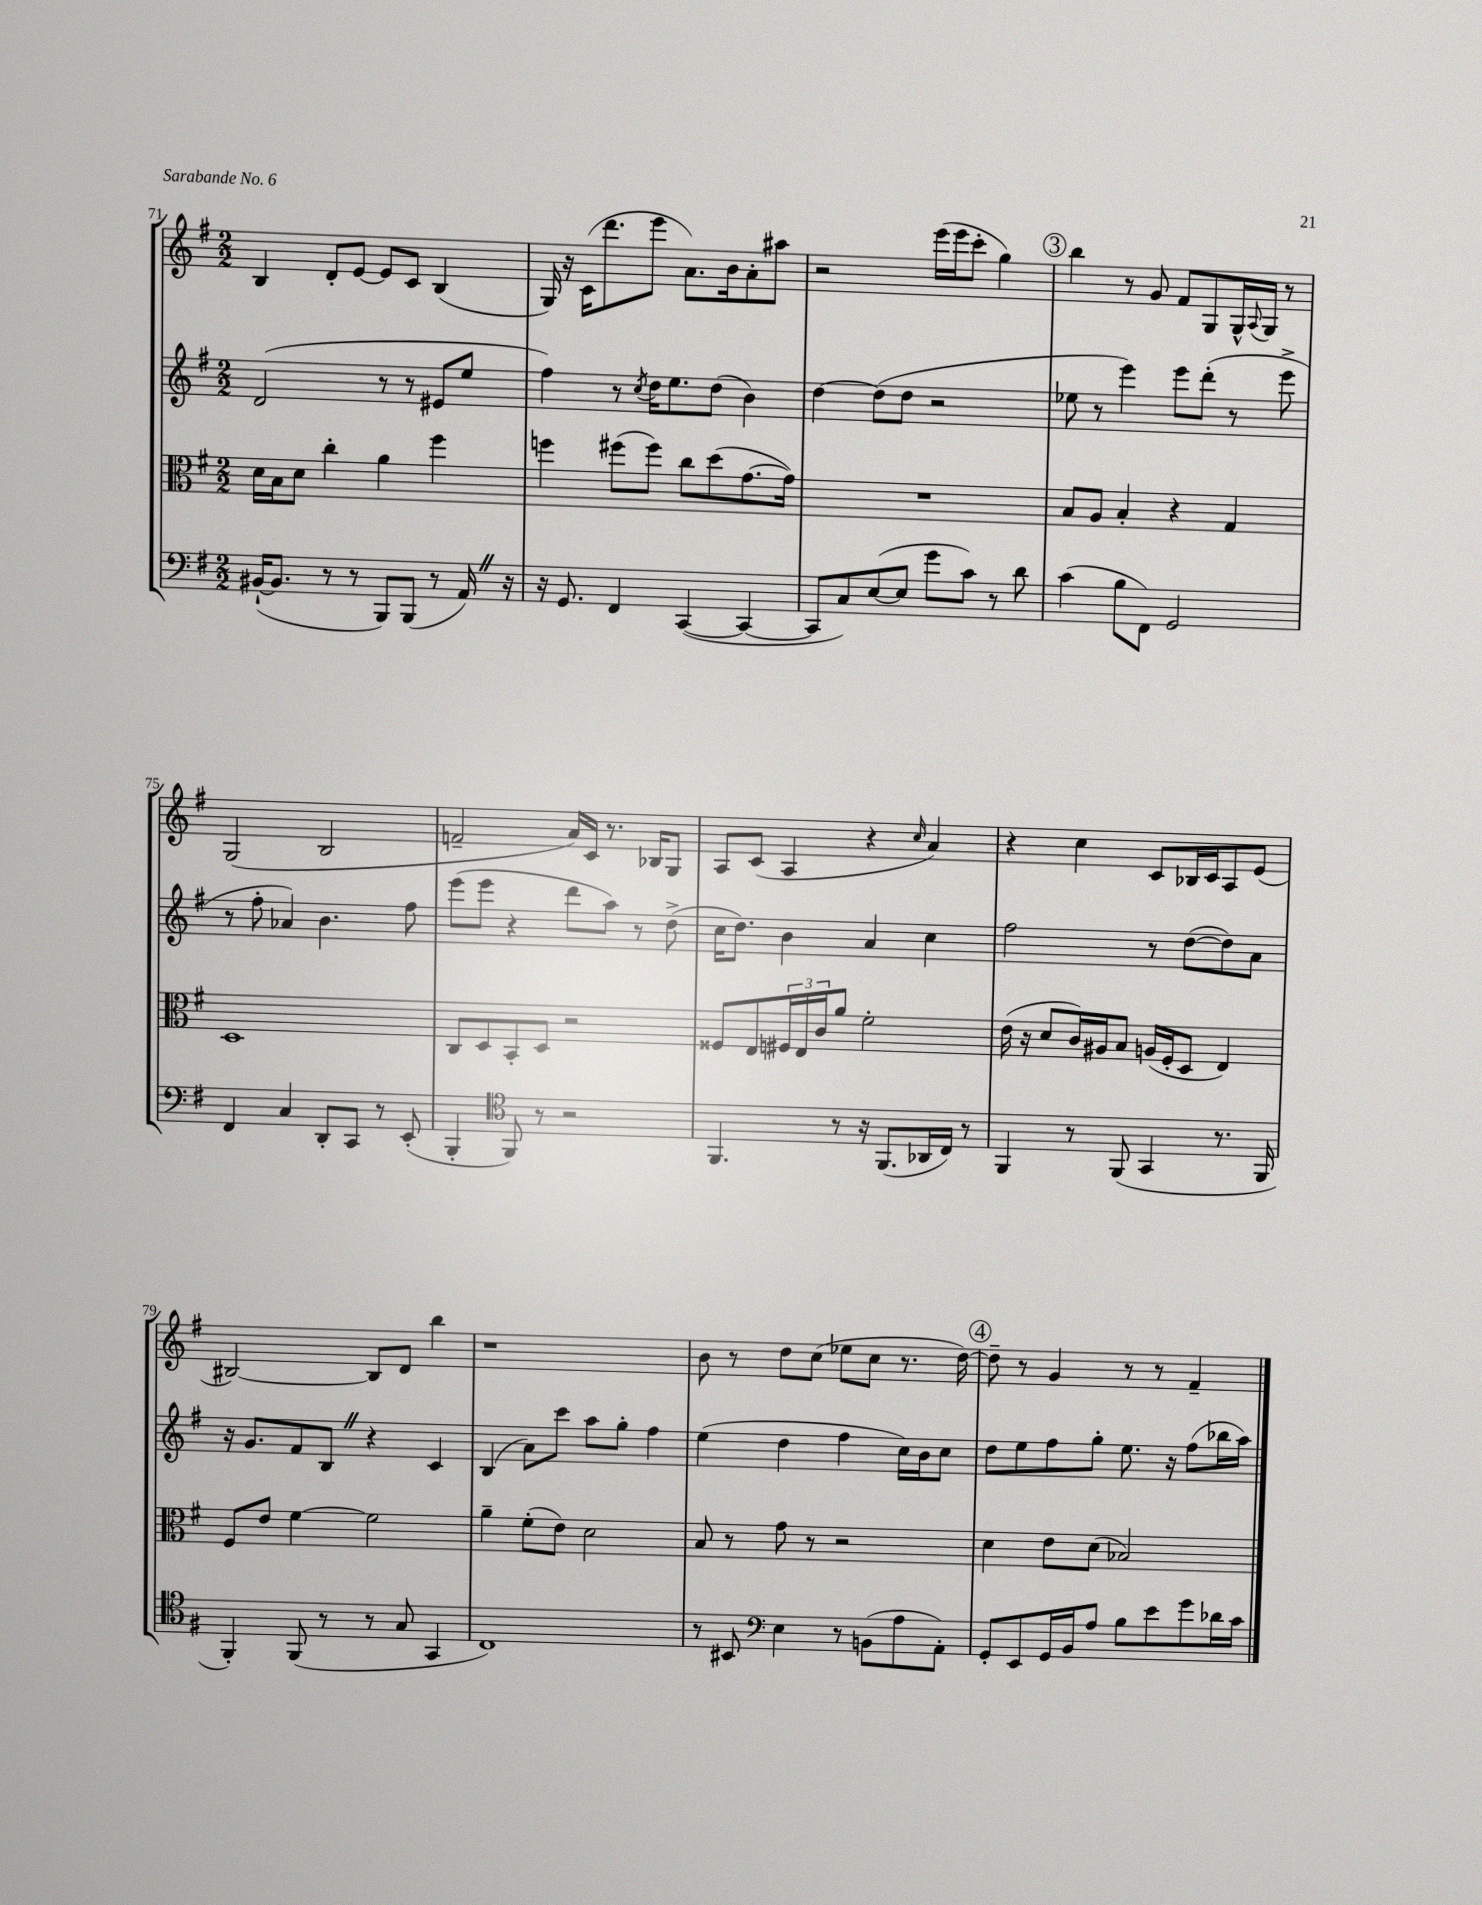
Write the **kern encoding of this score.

**kern	**kern	**kern	**kern
*staff4	*staff3	*staff2	*staff1
*clefF4	*clefC3	*clefG2	*clefG2
*k[f#]	*k[f#]	*k[f#]	*k[f#]
*M2/2	*M2/2	*M2/2	*M2/2
([16BB#`	16d	(2d	4B
8.BB#]	16B	.	.
.	8d	.	.
8r	4cc'	.	8d'
8r	.	.	[8e
8BBB)	4a	8r	8e]
(8BBB	.	8r	8c
8r	4ff#	8e#	(4B
16AA)	.	8ee	.
16r	.	.	.
=	=	=	=
16r	4ff	4ff#)	16G)
8.GG	.	.	16r
.	.	.	(16c
.	.	.	8.ddd
4FF#	(8ff#	8r	.
.	.	8qcc	.
.	8ff#)	16dd	8eee
.	.	8.ee	.
([4CC	8cc	.	8.a)
.	(8dd	(8dd	.
.	.	.	16b
4CC_	[8.g	4b)	8a'
.	.	.	8aa#
.	16g])	.	.
=	=	=	=
8CC]	1r	[4dd	2r
8C)	.	.	.
([8E	.	(8dd]	.
8E]	.	8dd	.
8g	.	2r	(16eee
.	.	.	16eee
8c)	.	.	8ccc'
8r	.	.	4gg)
8d	.	.	.
=	=	=	=
(4c	8B	8ee-	4bb
.	8A	8r	.
8B	4B'	4eee)	8r
8FF#)	.	.	8g
2GG	4r	8eee	8f#
.	.	(8ddd'	8G
.	4G	8r	16G^^
.	.	.	8qqA
.	.	.	16G
.	.	8eee^	8r
=	=	=	=
4FF#	1D	8r	(2G
.	.	8ff#'	.
4C	.	4a-)	.
8DD'	.	4.b	2B
8CC	.	.	.
8r	.	.	.
(8EE'	.	8ff#	.
=	=	=	=
4BBB'	8C	(8eee	2f~
.	8D	8eee	.
*clefC4	*	*	*
8FF#)	8BB'	4r	.
8r	8D	.	.
2r	2r	8ddd	16a)
.	.	.	16c
.	.	8aa)	8.r
.	.	8r	.
.	.	.	16B-
.	.	(8dd^	8G
=	=	=	=
4.FF#	8F##	16cc	8A
.	.	8.dd)	.
.	8E	.	(8c
.	24F#	4b	4A
.	24E	.	.
.	24c	.	.
8r	8a	.	.
16r	2f#'	4a	4r
(8.FF#	.	.	.
.	.	.	16qqcc
16AA-	.	4cc	4a)
16C)	.	.	.
8r	.	.	.
=	=	=	=
4FF#	(16e	2ff#	4r
.	16r	.	.
.	8d	.	.
8r	16c)	.	4cc
.	16A#	.	.
(8FF#	8B	.	.
4GG	(16A	8r	8c
.	16F#'	.	.
.	8D	([8dd	16B-
.	.	.	16c
8.r	4E)	8dd])	8A
.	.	8a	(8e
16FF#	.	.	.
=	=	=	=
4FF#')	8F#	16r	[2B#)
.	.	8.g	.
.	8e	.	.
(8FF#	[4f#	8f#	.
8r	.	8B	.
8r	2f#]	4r	8B#]
8G	.	.	8d
4GG	.	4c	4bb
=	=	=	=
1C)	4a~	(4B	1r
.	(8f#'	8a)	.
.	8e)	8ccc	.
.	2d	8aa	.
.	.	8gg'	.
.	.	4ff#	.
=	=	=	=
8r	8B	(4ee	8b
8BB#	8r	.	8r
*clefF4	*	*	*
4E	8g	4dd	8dd
.	8r	.	(8cc
8r	2r	4ff#	8ee-
(8BB	.	.	8cc
8A	.	16cc)	8.r
.	.	16b	.
8AA')	.	8cc	.
.	.	.	[16dd)
=	=	=	=
8GG'	4d	8dd	8dd~]
8EE	.	8ee	8r
16GG	8e	8ff#	4g
16BB	.	.	.
8A	(8d	8gg'	.
8B	2B-)	8.ee	8r
8e	.	.	8r
.	.	16r	.
8g	.	(8ff#	4f#~
16d-	.	16bb-	.
16c	.	16aa)	.
==	==	==	==
*-	*-	*-	*-
